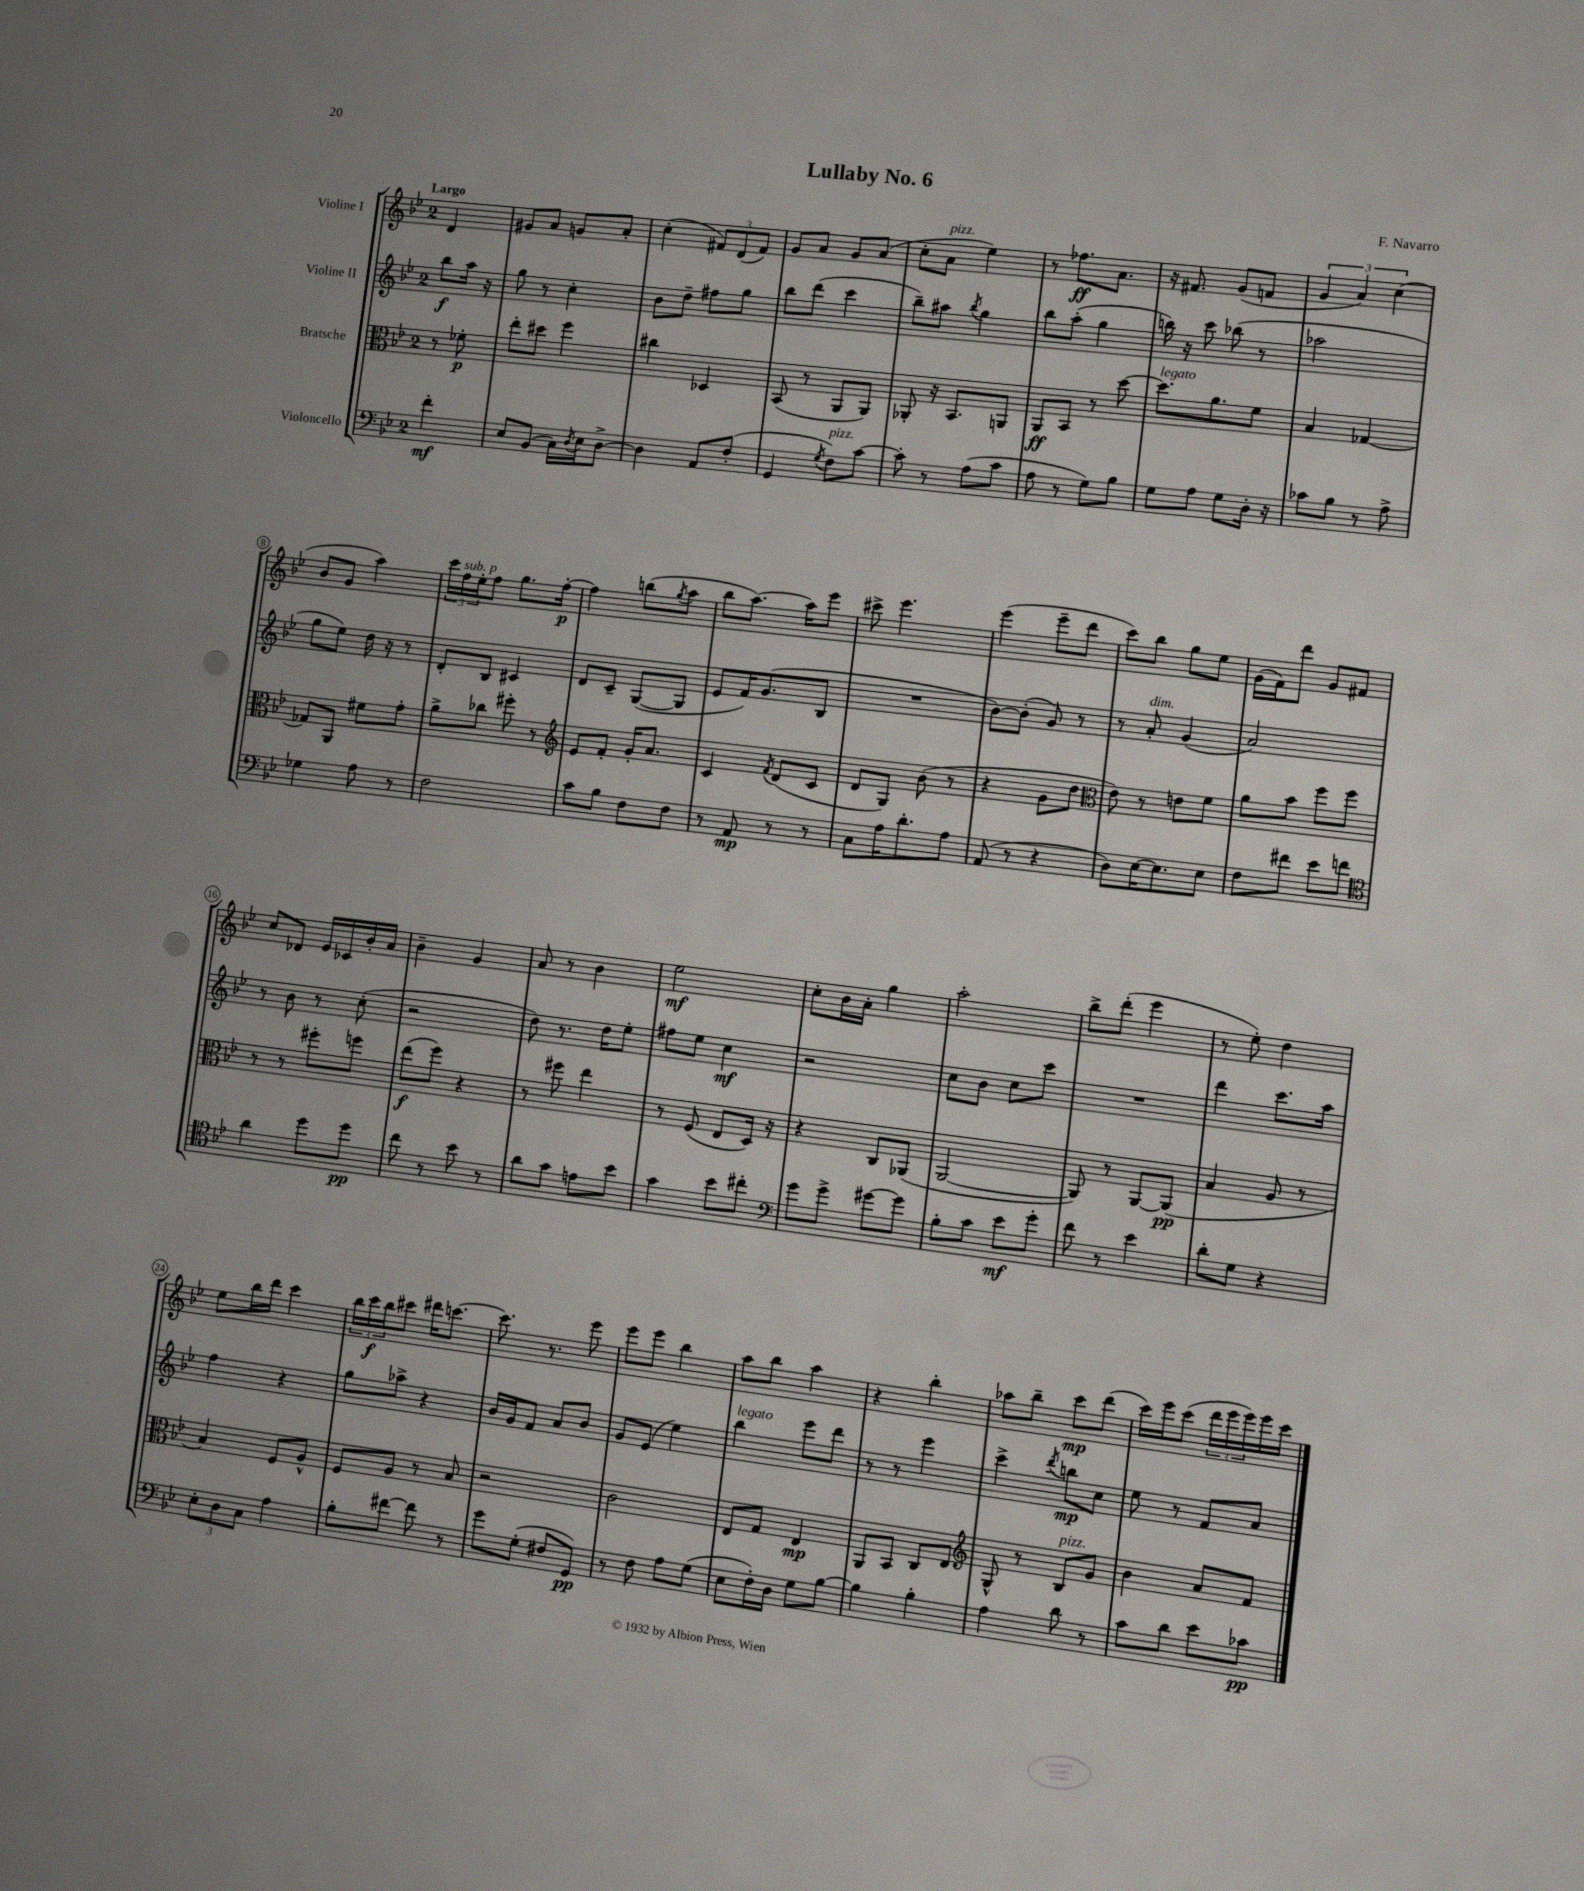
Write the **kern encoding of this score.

**kern	**kern	**kern	**kern
*staff4	*staff3	*staff2	*staff1
*clefF4	*clefC3	*clefG2	*clefG2
*k[b-e-]	*k[b-e-]	*k[b-e-]	*k[b-e-]
*M2/4	*M2/4	*M2/4	*M2/4
4f'	8r	8bb-	4d
.	8f-'	16aa	.
.	.	16r	.
=	=	=	=
8E-	8ee-'	8gg	8g#
(8BB-	8dd#	8r	8a
16C)	4ff	4cc'	8g
8qD	.	.	.
16E-	.	.	.
[8D^	.	.	8a'
=	=	=	=
4D]	4cc#	8b-	(4cc'
.	.	8dd~	.
8AA	4D-	8ff#	12f#)
.	.	.	(12d
(8F'	.	8gg	.
.	.	.	12f#)
=	=	=	=
4GG	(8BB-	8bb-	8g
.	8r	(8ddd	8a
8qG	.	.	.
8F)	8AA	4ccc	8g
[8c	8AA)	.	(8a
=	=	=	=
8c']	8AA-'	8bb-~)	8cc'
8r	16r	8aa#	8a
.	8.BB-	.	.
.	.	8qbb-	.
(8A	.	4gg	4ee-)
8c	8AA	.	.
=	=	=	=
8A	8AA	8bb-	8r
8r	8BB-	(8aa'	8.ff-
8G)	8r	4gg	.
.	.	.	8.a
8B-	[8dd	.	.
=	=	=	=
8G	8.dd]	16bb)	16r
.	.	16r	8.f#
8A	.	8ccc	.
.	8.a	.	.
8G	.	(8bb-	(8g
16D'	8f	8r	8f
16r	.	.	.
=	=	=	=
8c-	4B-	2aa-	6g
8B-	.	.	.
.	.	.	6a)
8r	[4G-	.	.
.	.	.	(6cc
8A^	.	.	.
=	=	=	=
4G-	8G-]	8gg	8b-
.	8AA	8ee-)	8g
8A	8f#	16dd	4aa)
.	.	16r	.
8r	8g'	8r	.
=	=	=	=
2F	8a^	8d'	24ccc
.	.	.	24ff
.	.	.	24ee-'
.	8cc-	8B-	8ff
.	8ff#'	4c#	8.gg
.	8r	.	.
.	.	.	[16ff'
=	=	=	=
*	*clefG2	*	*
8c	8e-	8d	4ff]
8B-	8f'	8c~	.
8F	16g'	([8G	(8bb
.	8.a	.	.
.	.	.	8qgg
8F	.	8G]	8aa
=	=	=	=
8r	4c	8e-	8bb-
8AA	.	16f)	[8.aa)
.	.	(8.g	.
.	8qf	.	.
8r	(8d	.	.
.	.	.	16aa]
8r	8c	8B-	8eee-
=	=	=	=
8C	8d	2r	8ccc#^
16A	8G)	.	4.eee-
8.d'	.	.	.
.	(8b-	.	.
8A	8r	.	.
=	=	=	=
(8AA	4r	[8b-)	(4eee-
8r	.	(8b-']	.
4r	8g	8g)	8eee-~
.	8dd	8r	8ddd
=	=	=	=
*	*clefC3	*	*
8D)	8e-)	8r	8ccc)
[16E-	8r	8a'	8bb-
8.E-]	.	.	.
.	8e	(4g	8gg
8E-	8f	.	8ee-
=	=	=	=
8F	8a	2a)	(16g
.	.	.	16f)
8f#	8b-	.	8ddd
8e-	8ff	.	8g
8f	8ff	.	8f#
=	=	=	=
*clefC4	*	*	*
4a	8r	8r	8cc
.	8r	8b-	8d-
8dd	8ff#'	8r	16e-
.	.	.	16c-
8dd	8ff	(8cc'	16b-'
.	.	.	16a
=	=	=	=
8cc	(8ee-	2r	4b-~
8r	8ff)	.	.
8b-	4r	.	4g
8r	.	.	.
=	=	=	=
8a	8r	8dd)	8a
8g	8ff#	8.r	8r
8e	4ee-	.	4b-
.	.	16dd	.
8b-	.	8ee-'	.
=	=	=	=
4g	8r	8ff#	2ee-
.	(8F	8ee-	.
8b-	8E-	4cc	.
8cc#'	16D)	.	.
.	16r	.	.
=	=	=	=
*clefF4	*	*	*
8g	4r	2r	8cc'
8g^	.	.	16b-
.	.	.	16a'
[8g#	8C	.	4gg
8g#]	(8AA-	.	.
=	=	=	=
8B-'	[2AA	8cc	2aa'
8c	.	8b-	.
8e-	.	8cc	.
8g'	.	8ccc	.
=	=	=	=
8f	8AA])	2r	8bb-^
8r	8r	.	(8ddd'
4e-	[8AA	.	4eee-
.	(8AA]	.	.
=	=	=	=
8d'	4B-	4ddd	8r
8G	.	.	8ee-')
4r	8A	8.ccc	4dd
.	8r	.	.
.	.	16aa	.
=	=	=	=
12E-'	4B-)	4ff	8ee-
12D	.	.	.
.	.	.	16bb-
12C	.	.	.
.	.	.	16ddd
4A	8F	4r	4ccc
.	8A^^	.	.
=	=	=	=
8B-'	8F	8gg	24bb-
.	.	.	24ccc
.	.	.	24bb-
[8f#	8A	8aa-^	8ccc#
8f#]	8r	4r	16ddd#
.	.	.	[8.ccc
8r	8B-	.	.
=	=	=	=
8g	2r	16b-	8.ccc]
.	.	16g	.
(8G'	.	8f	.
.	.	.	8.r
8F#	.	8a	.
8GG)	.	8b-	8eee-
=	=	=	=
8r	2c	8g	8eee-
8F	.	(8e-	8eee-
8A	.	4ee-)	4bb-
(8G	.	.	.
=	=	=	=
8E-	8E-	4bb-	8aa
16F')	8G	.	8bb-
16D	.	.	.
8G	4E-	8eee-	4aa
[8B-	.	8ddd	.
=	=	=	=
4B-]	8AA	8r	4r
.	8BB-	8r	.
4B-'	8C	4eee-	4bb-'
.	8E-	.	.
=	=	=	=
*	*clefG2	*	*
4A	8G^^	4ccc^	8aa-
.	8r	.	8bb-~
.	.	8qddd	.
8d	8B-	8bb	8ccc
8r	8g	8cc	(8ddd
=	=	=	=
8c	4b-	8ee-	16ccc)
.	.	.	16eee-
8d	.	8r	(8ccc
8e-	8a	8f	24ddd
.	.	.	24eee-
.	.	.	24eee-)
8c-	8f	8a	16eee-
.	.	.	16ccc
==	==	==	==
*-	*-	*-	*-
